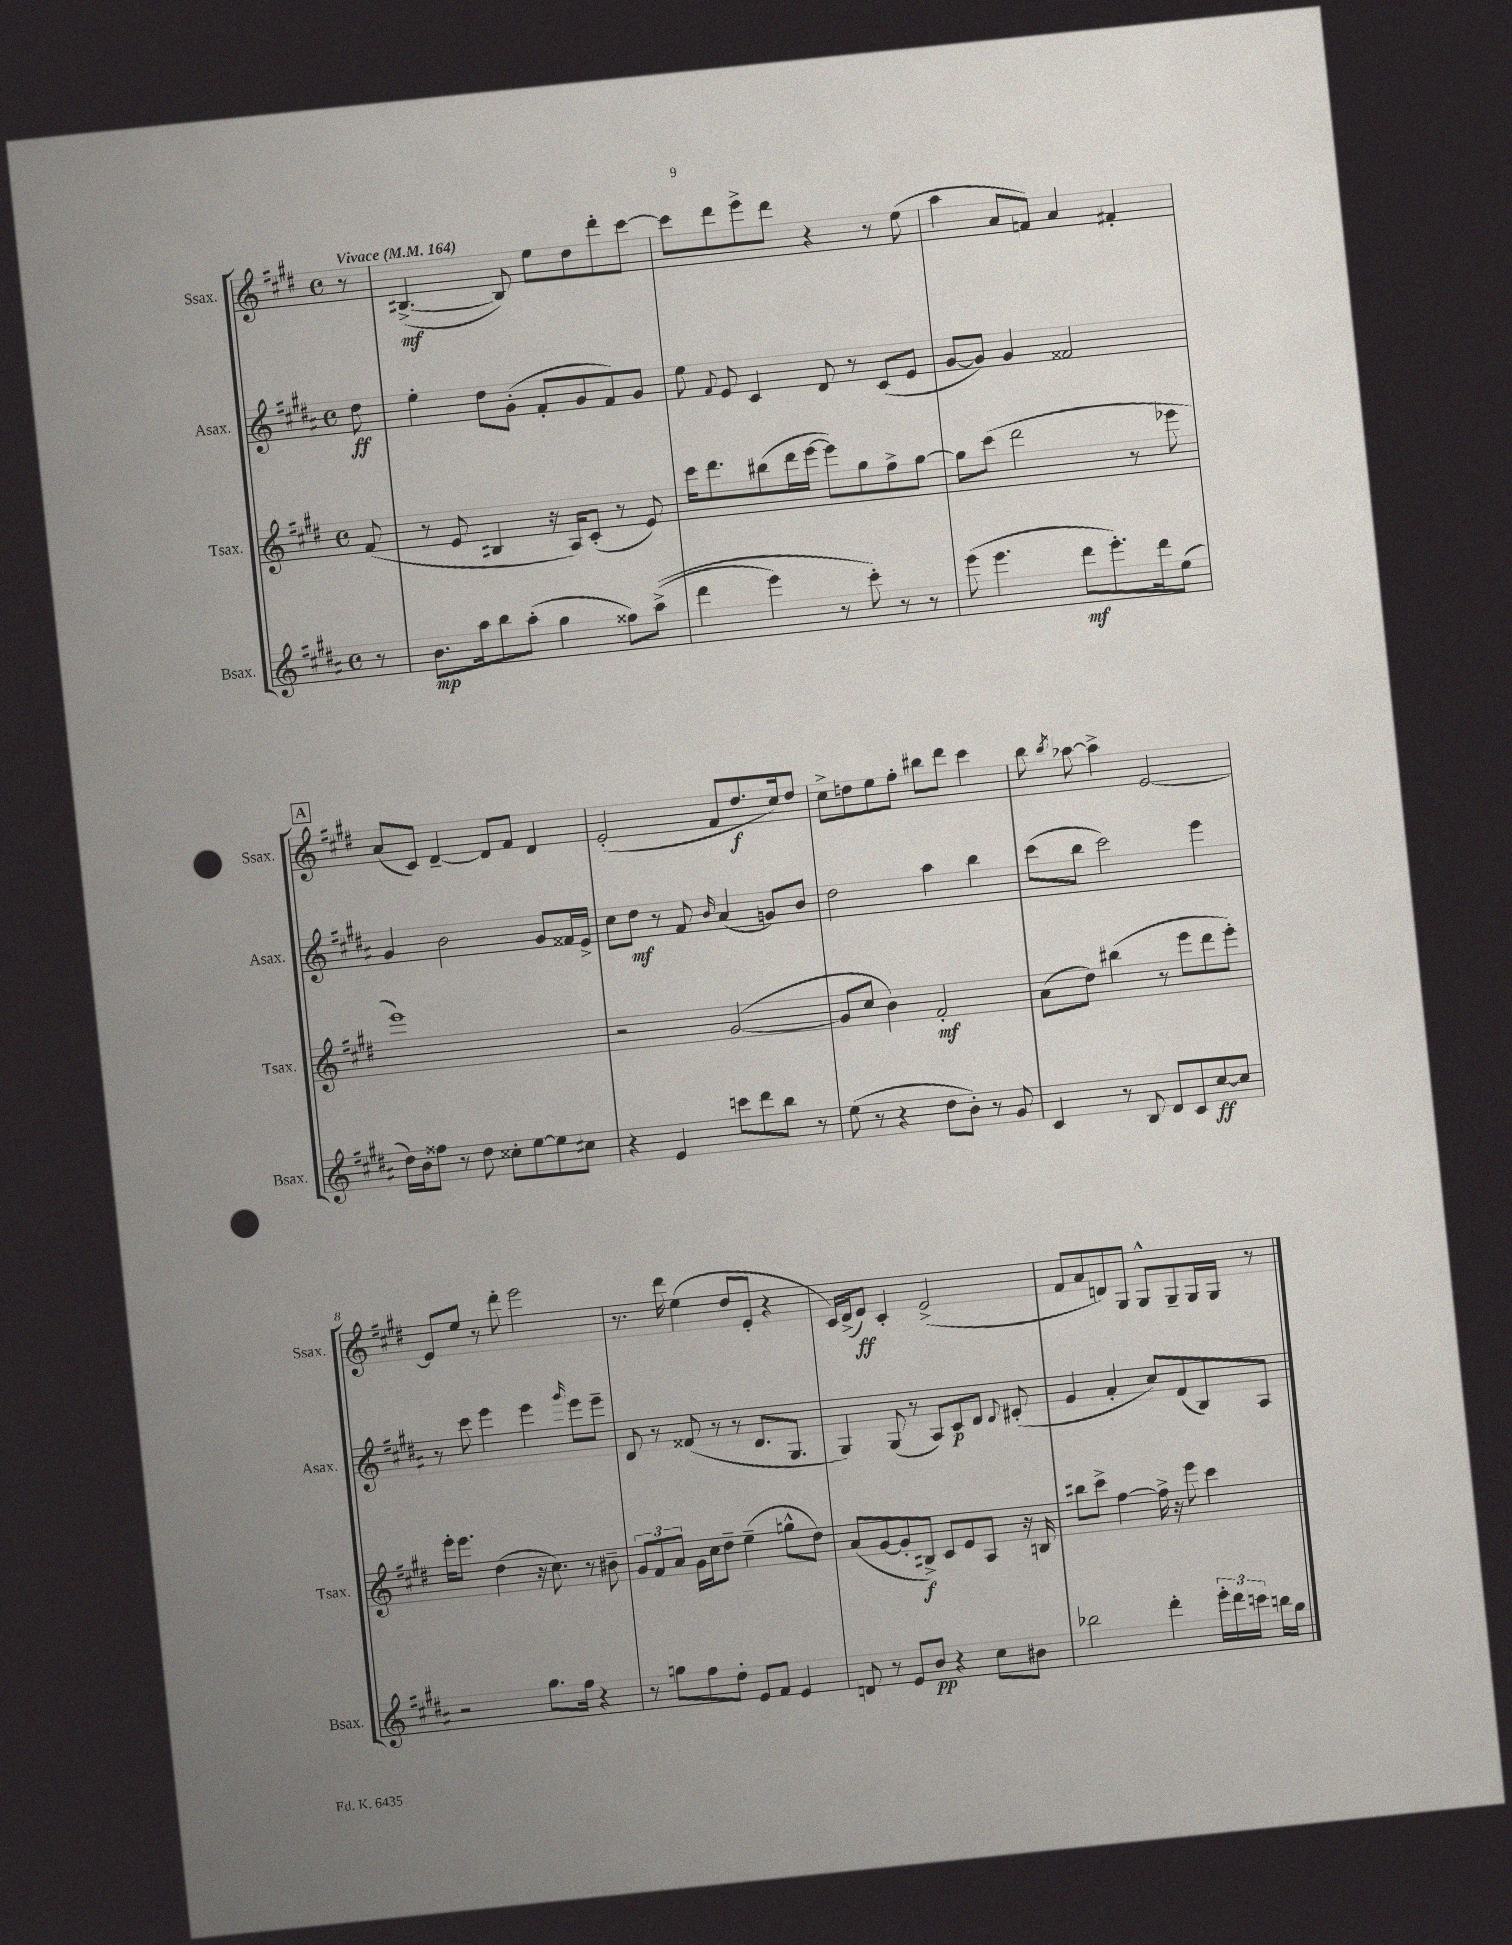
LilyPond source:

<<
\new StaffGroup <<
\new Staff = "s0" \with { instrumentName = "Ssax." shortInstrumentName = "Ssax." } {
    \clef treble \key e \major \defaultTimeSignature \time 4/4 \partial 8 \tempo "Vivace" 4 = 164
    \autoBeamOff r8 |
    bis4.~->\mf( bis8) e''8[ dis''8 dis'''8-. cis'''8]~ |
    cis'''8[ dis'''8 e'''8-> dis'''8] r4 r8 e''8( |
    a''4 a'8[ f'8]) a'4 fis'4-. |
    \mark \markup { \box "A" } a'8[( cis'8]) dis'4~-- dis'8[ fis'8] dis'4 |
    e'2-.( fis'8[ dis''8.\f cis''16) dis''8] |
    cis''8[-> d''8 e''8 fis''8]-. bis''8[ dis'''8] cis'''4 |
    b''8 \acciaccatura { b''8 } aes''8~ aes''4-> e'2~ |
    e'8[ e''8] r8 dis'''8-. e'''2 |
    r8. dis'''16 e''4( dis''8[ e'8]-. r4 |
    cis'16[) dis'16->( e'8]\ff) cis'4-. e'2->( |
    fis'8[ a'8 d'8) gis8] gis8[-^ gis8-- gis16 gis16] r8 \bar "|." |
}
\new Staff = "s1" \with { instrumentName = "Asax." shortInstrumentName = "Asax." } {
    \clef treble \key b \major \defaultTimeSignature \time 4/4 \partial 8
    \autoBeamOff dis''8\ff |
    e''4-. dis''8[ gis'8]-.( fis'8[-. gis'8 fis'8) gis'8] |
    e''8 \appoggiatura { fis'8 } e'8 cis'4 dis'8 r8 cis'8[( e'8] |
    gis'8[~ gis'8]) gis'4 fisis'2 |
    \mark \markup { \box "A" } gis'4 b'2 gis'8[ fisis'16 e'16]-> |
    cis''8[ dis''8]\mf r8 fis'8 \grace { b'16 } ais'4( g'8[) b'8] |
    dis''2 ais''4 b''4 |
    cis'''8[( b''8] cis'''2) e'''4 |
    r8 cis'''8 e'''4 e'''4 \grace { gis'''16 } e'''8[ e'''8]-- |
    dis'8 r8 fisis'8( r8 r8 dis'8.[ gis8.] |
    gis4) gis8( r8 ais8[) cis'8\p dis'8] \appoggiatura { dis'8 } eis'8-.( |
    gis'4 ais'4-. cis''8[) fis'8( b8) ais8] \bar "|." |
}
\new Staff = "s2" \with { instrumentName = "Tsax." shortInstrumentName = "Tsax." } {
    \clef treble \key e \major \defaultTimeSignature \time 4/4 \partial 8
    \autoBeamOff fis'8( |
    r8 e'8 bis4 r16 a16[) cis'8]-.( r8 e'8) |
    cis'''16[ dis'''8. bis''8( dis'''16 e'''16]~ e'''8[) gis''8 fis''8-> gis''8]~ |
    gis''8[ cis'''8]( dis'''2 r8 ees'''8 |
    \mark \markup { \box "A" } e'''1) |
    r2 gis'2~( |
    gis'8[ cis''8] b'4) fis'2-.\mf |
    a'8[( dis''8]) bis''4( r8 e'''8[ dis'''8 e'''8]-.) |
    e'''16[-. e'''8.] dis''4( r16 cis''8.) r8 bis'8-- |
    \tuplet 3/2 { gis'8[ fis'8 a'8] } gis'16[ cis''16 dis''8]-- e''4--( g''8[-^ dis''8]) |
    a'8[( gis'8~ gis'8-. bis8]->\f) cis'8[ e'8 a8] r16 b16 |
    bis''8[ cis'''8]-> fis''4~ fis''16-> r16 e'''8 cis'''4 \bar "|." |
}
\new Staff = "s3" \with { instrumentName = "Bsax." shortInstrumentName = "Bsax." } {
    \clef treble \key b \major \defaultTimeSignature \time 4/4 \partial 8
    \autoBeamOff r8 |
    b'8.[\mp ais''16 b''8 ais''8]-.( gis''4 fisis''8[) ais''8]->(\( |
    dis'''4 e'''4) r8 cis'''8-.\) r8 r8 |
    e'''8( e'''4. dis'''8[\mf e'''8.-.) dis'''16 e''8]( |
    \mark \markup { \box "A" } dis''16[) b'16 fisis''8] r8 dis''8 cisis''8[-. e''8~ e''8 cis''8] |
    r4 e'4 c'''8[ dis'''8 b''8] r8 |
    e''8( r8 r4 dis''8[ b'8]-.) r8 gis'8 |
    cis'4 r8 b8 dis'8[ cis'8 cis''8~\ff cis''8] |
    r2 gis''8.[ fis''16] r4 |
    r8 g''8[ fis''8 dis''8]-. e'8[ fis'8] e'4 |
    d'8 r8 e'8[ b'8]\pp r4 cis''8[ bis'8] |
    bes''2 dis'''4-. \tuplet 3/2 { e'''16[-. dis'''16 c'''16] } b''16[ gis''16] \bar "|." |
}
>>
>>
